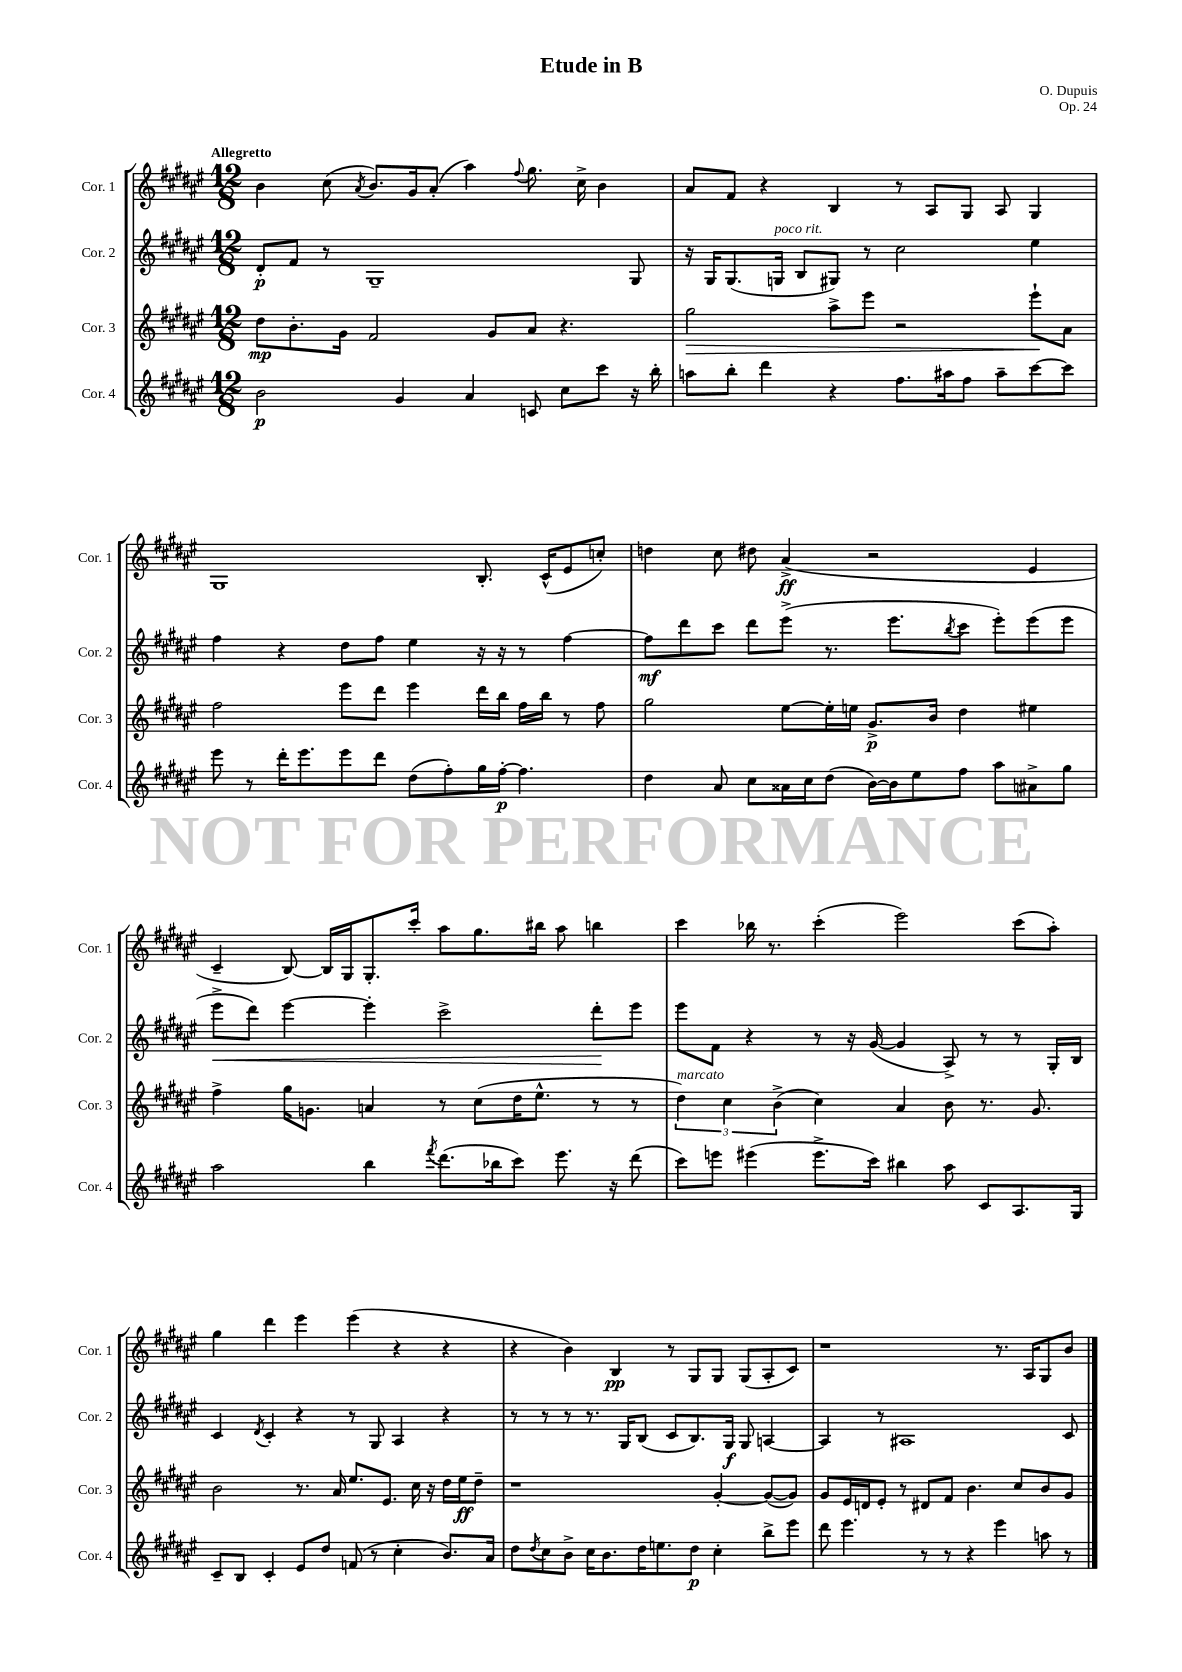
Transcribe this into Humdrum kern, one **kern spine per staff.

**kern	**dynam	**kern	**dynam	**kern	**dynam	**kern	**dynam
*part4	*part4	*part3	*part3	*part2	*part2	*part1	*part1
*staff4	*staff4	*staff3	*staff3	*staff2	*staff2	*staff1	*staff1
*I"Cor. 4	*	*I"Cor. 3	*	*I"Cor. 2	*	*I"Cor. 1	*
*I'Cor. 4	*	*I'Cor. 3	*	*I'Cor. 2	*	*I'Cor. 1	*
*clefG2	*	*clefG2	*	*clefG2	*	*clefG2	*
*k[f#c#g#d#a#e#]	*	*k[f#c#g#d#a#e#]	*	*k[f#c#g#d#a#e#]	*	*k[f#c#g#d#a#e#]	*
*M12/8	*	*M12/8	*	*M12/8	*	*M12/8	*
=1	=1	=1	=1	=1	=1	=1	=1
!	!	!	!	!	!	!LO:TX:a:B:t=Allegretto	!
2b\	p	8dd#\L	mp	8d#'/L	p	4b\	.
.	.	8.b'\	.	8f#/J	.	.	.
.	.	.	.	8r	.	(8cc#\	.
.	.	16g#\Jk	.	.	.	.	.
.	.	.	.	.	.	8qa#/	.
.	.	2f#/	.	1G#~	.	8.b/L)	.
4g#/	.	.	.	.	.	.	.
.	.	.	.	.	.	16g#/k	.
.	.	.	.	.	.	(8a#'/J	.
4a#/	.	.	.	.	.	4aa#\)	.
.	.	8g#/L	.	.	.	.	.
.	.	.	.	.	.	8qqff#/	.
8cn/	.	8a#/J	.	.	.	8.gg#\	.
8cc#\L	.	4.r	.	.	.	.	.
.	.	.	.	.	.	16cc#^\	.
8ccc#\J	.	.	.	.	.	4b\	.
16r	.	.	.	8G#/	.	.	.
16bb'\	.	.	.	.	.	.	.
=2	=2	=2	=2	=2	=2	=2	=2
!	!	!	!LO:HP:b	!	!	!	!
8aan\L	.	2gg#\	>	16r	.	8a#/L	.
.	.	.	.	16G#/KL	.	.	.
8bb'\J	.	.	.	(8.G#/	.	8f#/J	.
4ddd#\	.	.	.	.	.	4r	.
!	!	!	!	!LO:TX:a:i:t=poco rit.	!	!	!
.	.	.	.	16Gn/Jk	.	.	.
.	.	.	.	8B/L	.	.	.
4r	.	8aa#^\L	.	8G#X/J)	.	4B/	.
.	.	8eee#\J	.	8r	.	.	.
8.ff#\L	.	2r	.	2cc#\	.	8r	.
.	.	.	.	.	.	8A#/L	.
16aa#X\k	.	.	.	.	.	.	.
8ff#\J	.	.	.	.	.	8G#/J	.
8aa#~\L	.	.	.	.	.	8A#/	.
[8ccc#\	.	8eee#`\L	.	4ee#\	.	4G#/	.
8ccc#\J]	.	8a#\J	]	.	.	.	.
!!LO:LB:g=z
=3	=3	=3	=3	=3	=3	=3	=3
8eee#\	.	2ff#\	.	4ff#\	.	1G#	.
8r	.	.	.	.	.	.	.
16ddd#'\KL	.	.	.	4r	.	.	.
8.eee#\	.	.	.	.	.	.	.
8eee#\	.	8eee#\L	.	8dd#\L	.	.	.
8ddd#\J	.	8ddd#\J	.	8ff#\J	.	.	.
(8dd#\L	.	4eee#\	.	4ee#\	.	.	.
8ff#'\)	.	.	.	.	.	.	.
16gg#\L	.	16ddd#\LL	.	16r	.	8.B'/	.
[16ff#'\JJ	p	16bb\JJ	.	16r	.	.	.
4.ff#\]	.	16ff#\LL	.	8r	.	.	.
.	.	16bb\JJ	.	.	.	(16c#^^/KL	.
.	.	8r	.	[4ff#\	.	8e#/	.
.	.	8ff#\	.	.	.	8ccn'/J)	.
=4	=4	=4	=4	=4	=4	=4	=4
4dd#\	.	2gg#\	.	8ff#\L]	mf	4ddn\	.
.	.	.	.	8ddd#\	.	.	.
8a#/	.	.	.	8ccc#\J	.	8cc#\	.
8cc#\L	.	.	.	8ddd#\L	.	8dd#X\	.
16a##X\L	.	[8ee#\L	.	(8eee#^\J	.	(4a#^/	ff
16cc#\J	.	.	.	.	.	.	.
(8dd#\J	.	16ee#'\L]	.	8.r	.	.	.
.	.	16een\JJ	.	.	.	.	.
[16b\LL)	.	8.g#^/L	p	.	.	2r	.
16b\J]	.	.	.	8.eee#\L	.	.	.
8ee#\	.	.	.	.	.	.	.
.	.	16b/Jk	.	.	.	.	.
.	.	.	.	8qbb/	.	.	.
8ff#\J	.	4dd#\	.	8ccc#\J	.	.	.
8aa#\L	.	.	.	8eee#'\L)	.	.	.
8a#X^\	.	4ee#X\	.	(8eee#\	.	4e#/	.
8gg#\J	.	.	.	8eee#\J	.	.	.
!!LO:LB:g=z
=5	=5	=5	=5	=5	=5	=5	=5
!	!	!	!	!	!LO:HP:b	!	!
2aa#\	.	4ff#^\	.	8eee#^\L	<	4c#~/	.
.	.	.	.	8ddd#\J)	.	.	.
.	.	16gg#\KL	.	[4eee#\	.	[8B/)	.
.	.	8.gn\J	.	.	.	.	.
.	.	.	.	.	.	16B/LL]	.
.	.	.	.	.	.	16G#/J	.
4bb\	.	4an/	.	4eee#'\]	.	8.G#'/	.
.	.	.	.	.	.	16ccc#'/Jk	.
8qfff#/	.	.	.	.	.	.	.
(8.ddd#\L	.	8r	.	2ccc#^\	.	8aa#\L	.
.	.	(8cc#\L	.	.	.	8.gg#\	.
16bb-X\k	.	.	.	.	.	.	.
8ccc#\J)	.	16dd#\K	.	.	.	.	.
.	.	8.ee#^^\J	.	.	.	16bb#X\Jk	.
8.eee#\	.	.	.	.	.	8aa#\	.
.	.	8r	.	8ddd#'\L	.	4bbn\	.
16r	.	.	.	.	.	.	.
(8ddd#\	.	8r	.	8eee#\J	[	.	.
=6	=6	=6	=6	=6	=6	=6	=6
!	!	!LO:TX:a:i:t=marcato	!	!	!	!	!
8ccc#\L)	.	6dd#\)	.	8eee#\L	.	4ccc#\	.
8eeen\J	.	.	.	8f#\J	.	.	.
.	.	6cc#\	.	.	.	.	.
(4eee#X\	.	.	.	4r	.	16bb-X\	.
.	.	.	.	.	.	8.r	.
.	.	(6b^\	.	.	.	.	.
8.eee#^\L	.	4cc#\)	.	8r	.	(4ccc#'\	.
.	.	.	.	16r	.	.	.
16ccc#\Jk)	.	.	.	([16g#/	.	.	.
4bb#X\	.	4a#/	.	4g#/]	.	2eee#\)	.
8aa#\	.	8b\	.	8A#^/)	.	.	.
8c#/L	.	8.r	.	8r	.	.	.
8.A#/	.	.	.	8r	.	(8ccc#\L	.
.	.	8.g#/	.	.	.	.	.
.	.	.	.	16G#'/LL	.	8aa#'\J)	.
16G#/Jk	.	.	.	16B/JJ	.	.	.
!!LO:LB:g=z
=7	=7	=7	=7	=7	=7	=7	=7
8c#~/L	.	2b\	.	4c#/	.	4gg#\	.
8B/J	.	.	.	.	.	.	.
.	.	.	.	8qd#/	.	.	.
4c#'/	.	.	.	4c#'/	.	4ddd#\	.
8e#/L	.	8.r	.	4r	.	4eee#\	.
8dd#/J	.	.	.	.	.	.	.
.	.	16a#/	.	.	.	.	.
(8fn/	.	8.ee#/L	.	8r	.	(4eee#\	.
8r	.	.	.	8G#/	.	.	.
.	.	8.e#/J	.	.	.	.	.
4cc#'\	.	.	.	4A#/	.	4r	.
.	.	16cc#\	.	.	.	.	.
.	.	16r	.	.	.	.	.
8.b/L)	.	16dd#\LL	.	4r	.	4r	.
.	.	16ee#\J	ff	.	.	.	.
.	.	8dd#~\J	.	.	.	.	.
16a#/Jk	.	.	.	.	.	.	.
=8	=8	=8	=8	=8	=8	=8	=8
8dd#\L	.	1r	.	8r	.	4r	.
8qdd#/	.	.	.	.	.	.	.
8cc#\	.	.	.	8r	.	.	.
8b^\J	.	.	.	8r	.	4b\)	.
16cc#\KL	.	.	.	8.r	.	.	.
8.b\	.	.	.	.	.	.	.
.	.	.	.	.	.	4B/	pp
.	.	.	.	16G#/KL	.	.	.
16dd#\K	.	.	.	(8B/J	.	.	.
8.een\	.	.	.	.	.	.	.
.	.	.	.	8c#/L	.	8r	.
8dd#\J	p	.	.	8.B/)	.	8G#/L	.
4cc#'\	.	[4g#'/	.	.	.	8G#/J	.
.	.	.	.	16G#/Jk	f	.	.
.	.	.	.	8G#/	.	(8G#/L	.
8bb^\L	.	(8g#/L_	.	[4An/	.	8A#'/	.
8eee#\J	.	8g#/J])	.	.	.	8c#/J)	.
=9	=9	=9	=9	=9	=9	=9	=9
8ddd#\	.	8g#/L	.	4A/]	.	1r	.
4.eee#\	.	16e#/L	.	.	.	.	.
.	.	16dn/J	.	.	.	.	.
.	.	8e#'/J	.	8r	.	.	.
.	.	8r	.	1A#X	.	.	.
8r	.	8d#X/L	.	.	.	.	.
8r	.	8f#/J	.	.	.	.	.
4r	.	4.b\	.	.	.	.	.
4eee#\	.	.	.	.	.	8.r	.
.	.	8cc#/L	.	.	.	.	.
.	.	.	.	.	.	16A#/KL	.
8aan\	.	8b/	.	.	.	8G#/	.
8r	.	8g#/J	.	8c#/	.	8b/J	.
==	==	==	==	==	==	==	==
*-	*-	*-	*-	*-	*-	*-	*-
